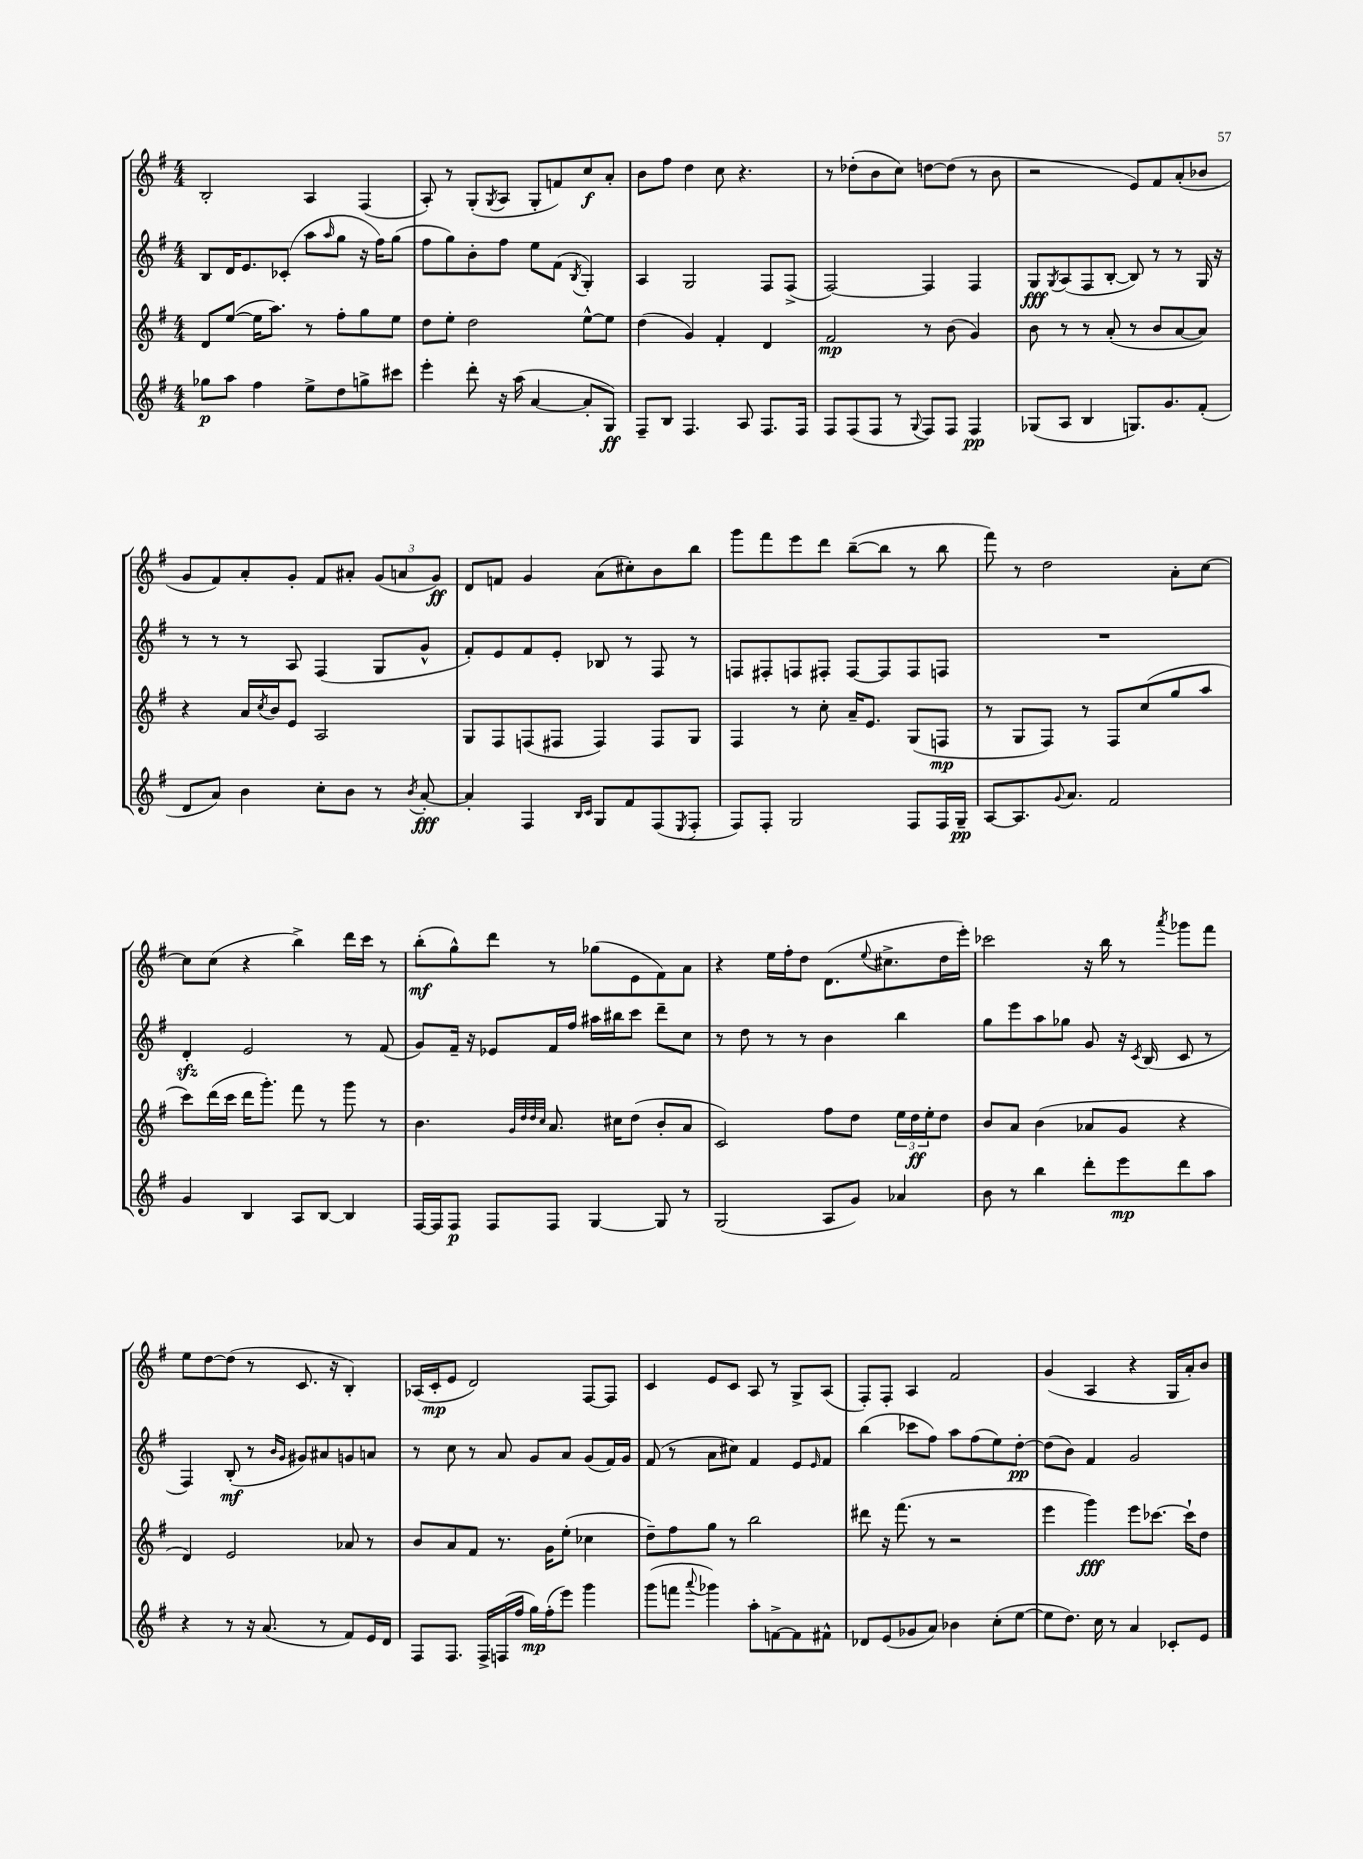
<<
\new StaffGroup <<
\new Staff = "s0" {
    \clef treble \key g \major \numericTimeSignature \time 4/4
    b2-. a4 fis4( |
    a8-.) r8 g8-.( \acciaccatura { g8 } a8 g8-. f'8) c''8\f a'8-. |
    b'8 fis''8 d''4 c''8 r4. |
    r8 des''8-.( b'8 c''8) d''8~ d''8( r8 b'8 |
    r2 e'8) fis'8 a'8-.( bes'8 |
    g'8 fis'8) a'8-. g'8-. fis'8 ais'8-. \tuplet 3/2 { g'8( a'8 g'8\ff) } |
    d'8 f'8 g'4 a'8( cis''8-.) b'8 b''8 |
    g'''8 fis'''8 e'''8 d'''8 b''8~--( b''8 r8 b''8 |
    fis'''8) r8 d''2 a'8-. c''8~ |
    c''8 c''8( r4 b''4->) d'''16 c'''16 r8 |
    b''8-.\mf( g''8-^) d'''8 r8 ges''8( e'8 fis'8) a'8 |
    r4 e''16 fis''16-. d''8 d'8.( \appoggiatura { e''8 } cis''8.-> d''16 e'''16-.) |
    ces'''2 r16 b''16 r8 \acciaccatura { a'''8 } ges'''8 fis'''8 |
    e''8 d''8~ d''8( r8 c'8. r16 b4-.) |
    aes16( c'16-.\mp e'8 d'2) fis8~ fis8 |
    c'4 e'8 c'8 a8 r8 g8-> a8( |
    fis8-.) fis8-. a4 fis'2 |
    g'4( a4 r4 g16 a'16-.) b'8 \bar "|." |
}
\new Staff = "s1" {
    \clef treble \key g \major \numericTimeSignature \time 4/4
    b8 d'16 e'8. ces'8-.( a''8 \grace { a''16 } g''8 r16 fis''16) g''8( |
    fis''8 g''8) b'8-. fis''8 e''8 fis'8( \acciaccatura { b8 } g4-.) |
    a4 g2 fis8 fis8->( |
    fis2~) fis4 fis4 |
    g8\fff \acciaccatura { g8 } a8( fis8 b8~-. b8) r8 r8 g16 r16 |
    r8 r8 r8 a8 fis4( g8 g'8-^ |
    fis'8-.) e'8 fis'8 e'8-. bes8 r8 fis8 r8 |
    f8 fis8-. f8 fis8-. fis8~ fis8 fis8 f8 |
    R1 |
    d'4-.\sfz e'2 r8 fis'8( |
    g'8) fis'16-- r16 ees'8 fis'16 fis''16 ais''16 bis''16 c'''8 d'''8-- c''8 |
    r8 d''8 r8 r8 b'4 b''4 |
    g''8 e'''8 a''8 ges''8 g'8 r16 \acciaccatura { c'8 } b16( c'8 r8 |
    fis4) b8-.\mf( r8 \grace { b'16 g'16 } gis'8) ais'8 g'8 a'8 |
    r8 c''8 r8 a'8 g'8 a'8 g'8( fis'16) g'16 |
    fis'8( r8 a'8 cis''8) fis'4 e'8 \grace { e'16 } fis'8 |
    b''4( ces'''8 fis''8) a''8 fis''8( e''8) d''8~-.\pp |
    d''8( b'8) fis'4 g'2 \bar "|." |
}
\new Staff = "s2" {
    \clef treble \key g \major \numericTimeSignature \time 4/4
    d'8 e''8~( e''16 a''8.) r8 fis''8-. g''8 e''8 |
    d''8 e''8-. d''2 e''8~-^ e''8 |
    d''4( g'4) fis'4-. d'4 |
    fis'2\mp r8 b'8( g'4) |
    b'8 r8 r8 a'8-.( r8 b'8 a'8~ a'8) |
    r4 a'16 \acciaccatura { c''8 } b'16 e'8 a2 |
    g8 fis8 f8( fis8 fis4) fis8 g8 |
    fis4 r8 c''8-. a'16-- e'8. g8( f8\mp |
    r8 g8 fis8) r8 fis8 c''8( g''8 a''8 |
    c'''8) d'''16( c'''16 d'''16 g'''8.-.) fis'''8 r8 g'''8 r8 |
    b'4. \grace { g'32 d''32 d''32 c''32 } a'8. cis''16 d''8( b'8-. a'8 |
    c'2) fis''8 d''8 \tuplet 3/2 { e''16 d''16\ff e''16-. } d''8 |
    b'8 a'8 b'4( aes'8 g'8 r4 |
    d'4) e'2 aes'8 r8 |
    b'8 a'8 fis'8 r8. g'16 e''8-.( ces''4 |
    d''8--) fis''8 g''8 r8 b''2 |
    dis'''8 r16 fis'''8.( r8 r2 |
    e'''4 g'''4\fff) e'''8 ces'''8.~ ces'''16-! d''8 \bar "|." |
}
\new Staff = "s3" {
    \clef treble \key g \major \numericTimeSignature \time 4/4
    ges''8\p a''8 fis''4 e''8-> d''8 g''8-> cis'''8 |
    e'''4-. d'''8-. r16 a''16( a'4~ a'8-. g8\ff) |
    fis8-- b8 fis4. a8 fis8. fis16 |
    fis8 fis8( fis8 r8 \appoggiatura { g8 } fis8) fis8 fis4\pp |
    ges8( a8 b4 g8.) g'8. fis'8-.( |
    d'8 a'8) b'4 c''8-. b'8 r8 \acciaccatura { b'8 } a'8~-.\fff |
    a'4-. fis4 \grace { b16 c'16 } g8 fis'8 fis8( \acciaccatura { e8 } fis8-. |
    fis8) fis8-. g2 fis8 fis16 g16--\pp |
    a8~ a8. \appoggiatura { g'8 } a'8. fis'2 |
    g'4 b4 a8 b8~ b4 |
    fis16~ fis16 fis8\p fis8 fis8 g4~ g8 r8 |
    g2( a8 g'8) aes'4 |
    b'8 r8 b''4 d'''8-. e'''8\mp d'''8 a''8 |
    r4 r8 r16 a'8.( r8 fis'8) e'16 d'16 |
    fis8 fis8. fis16-> f16( fis''16 g''16\mp) fis''16-.( e'''8) g'''4 |
    g'''8( f'''8 \appoggiatura { a'''8 } ges'''4) a''8-. f'8~-> f'8 fis'8-^ |
    des'8 e'8( ges'8 a'8) bes'4 c''8-.( e''8~ |
    e''8 d''8.) c''16 r8 a'4 ces'8-. e'8 \bar "|." |
}
>>
>>
\layout { \context { \Score \remove "Bar_number_engraver" } }
